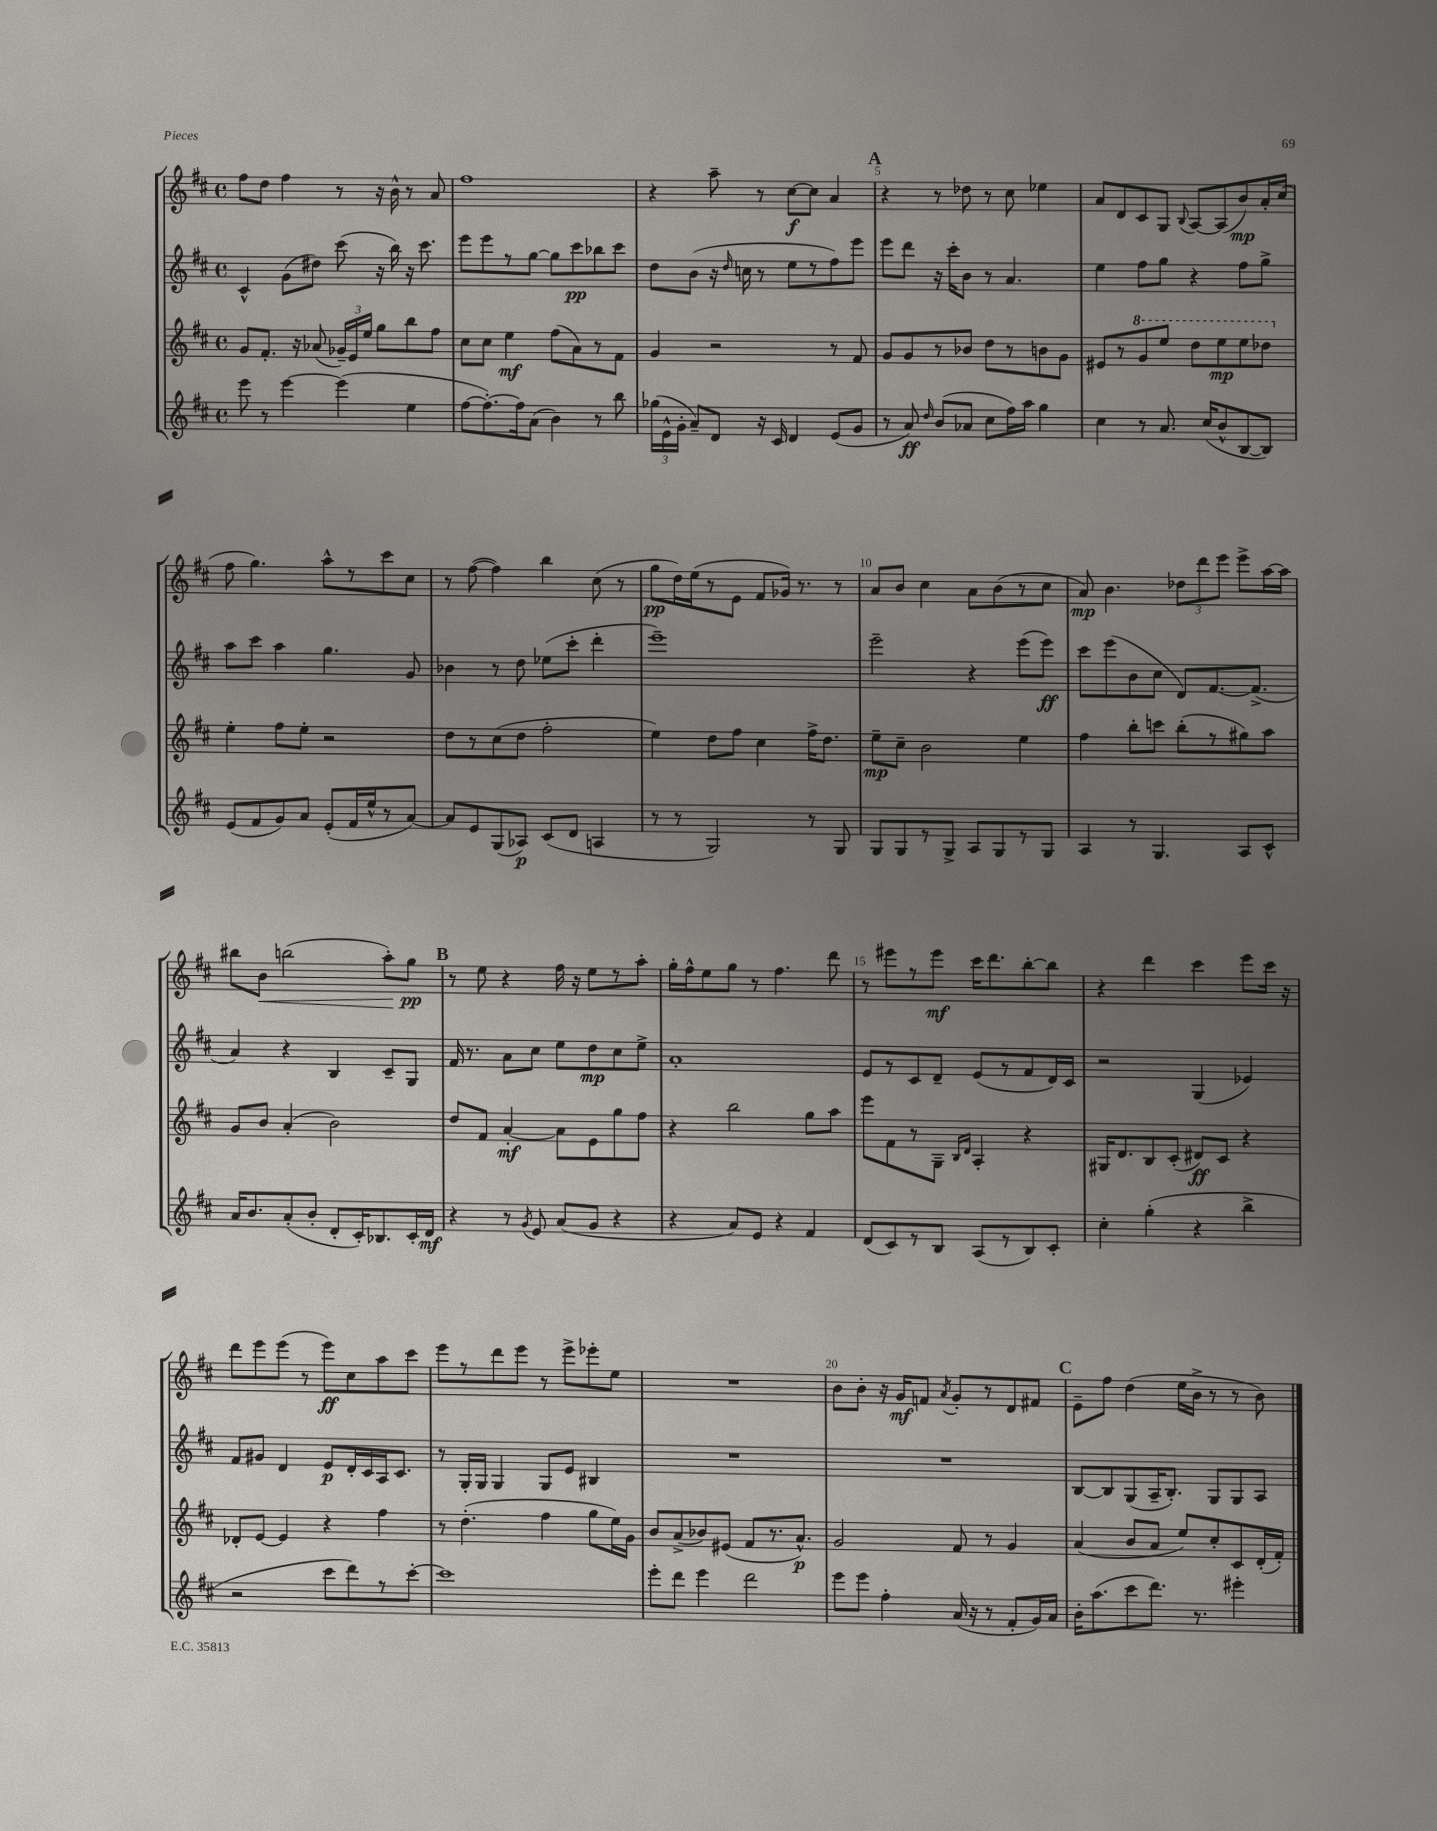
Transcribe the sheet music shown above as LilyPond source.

<<
\new StaffGroup <<
\new Staff = "s0" {
    \clef treble \key d \major \defaultTimeSignature \time 4/4
    \autoBeamOff fis''8[ d''8] fis''4 r8 r16 b'16-^ r8 a'8 |
    fis''1 |
    r4 a''8-- r8 cis''8[~\f cis''8] a'4 |
    \mark \markup { \bold "A" } r4 r8 des''8 r8 cis''8 ees''4 |
    a'8[ d'8 cis'8 g8] \appoggiatura { b8 } a8[~ a8( b'8\mp) a'16-. cis''16]( |
    fis''8 g''4.) a''8[-^ r8 cis'''8 cis''8] |
    r8 fis''8~( fis''4) b''4 cis''8( r8 |
    g''8[\pp d''16) e''16( r8 e'8] fis'8[ ges'16]) r8. r8 |
    a'8[ b'8] cis''4 a'8[ b'8( r8 cis''8] |
    a'8\mp) b'4. \tuplet 3/2 { des''8[ d'''8 e'''8] } e'''8[-> a''16~ a''16] |
    bis''8[ b'8]\< b''2( a''8[-.\!) g''8]\pp |
    \mark \markup { \bold "B" } r8 e''8 r4 fis''16 r16 e''8[ r8 a''8]-. |
    g''16[-. fis''16-^ e''8 g''8] r8 fis''4. d'''8 |
    r8 eis'''8[ r8 eis'''8]\mf cis'''16[ d'''8. b''8~-. b''8] |
    r4 d'''4 cis'''4 e'''8[ cis'''16] r16 |
    d'''8[ e'''8 e'''8]( r8 e'''8[\ff) cis''8 a''8 cis'''8] |
    e'''8[ r8 d'''8 e'''8] r8 e'''8[-> ees'''8-. e''8] |
    R1 |
    b'8[ b'8]-. r16 g'16[\mf f'8] \acciaccatura { a'8 } g'8[-. r8 d'8 fis'8] |
    \mark \markup { \bold "C" } e'8[-- fis''8] d''4( e''16[ b'16]-> r8 r8 b'8) \bar "|." |
}
\new Staff = "s1" {
    \clef treble \key d \major \defaultTimeSignature \time 4/4
    \autoBeamOff cis'4-^ g'8[( dis''8]) cis'''8( r16 b''16) r16 cis'''8. |
    e'''8[ e'''8 r8 g''8]~ g''8[ cis'''8\pp bes''8 cis'''8] |
    d''8[ b'8]( r16 \grace { d''16 } c''16 r8 e''8[ r8 fis''8) e'''8] |
    \mark \markup { \bold "A" } e'''8[ d'''8] r16 cis'''16[-. b'8] r8 a'4. |
    e''4 fis''8[ g''8] r4 fis''8[ g''8]-> |
    a''8[ cis'''8] a''4 g''4. g'8 |
    bes'4 r8 d''8 ees''8[( cis'''8]-. d'''4-. |
    e'''1--) |
    e'''2-- r4 e'''8[( e'''8]\ff) |
    cis'''8[ e'''8( b'8 cis''8] d'8[) fis'8.~ fis'8.]->( |
    a'4) r4 b4 cis'8[-- g8] |
    \mark \markup { \bold "B" } fis'16 r8. a'8[ cis''8] e''8[ d''8\mp cis''8 e''8]-> |
    a'1-. |
    e'8[ r8 cis'8 d'8]-- e'8[( r8 fis'8 d'16) cis'16] |
    r2 g4( ees'4) |
    fis'8[ gis'8] d'4 e'8[\p d'16-. cis'16 a16 cis'8.] |
    r8 g16[-. g16] g4 g8[ e'8] bis4 |
    R1 |
    R1 |
    \mark \markup { \bold "C" } b8[~ b8 g8( a16-- b8.]-.) g8[ g8 a8] \bar "|." |
}
\new Staff = "s2" {
    \clef treble \key d \major \defaultTimeSignature \time 4/4
    \autoBeamOff g'8[ fis'8.]-. r16 aes'8( \tuplet 3/2 { ges'16[--) e'16 e''16] } g''8[ b''8 fis''8] |
    cis''8[ cis''8] e''4\mf fis''8[( a'8) r8 fis'8] |
    g'4 r2 r8 fis'8 |
    \mark \markup { \bold "A" } g'8[ g'8 r8 bes'8] d''8[ r8 b'8 g'8] |
    eis'8[ r8 \ottava #1 g''8 e'''8] d'''8[ e'''8\mp e'''8 des'''8] \ottava #0 |
    e''4-. fis''8[ e''8]-. r2 |
    d''8[ r8 cis''8( d''8] fis''2-. |
    e''4) d''8[ fis''8] cis''4 fis''16[-> d''8.] |
    e''8[--\mp cis''8]-- b'2 e''4 |
    fis''4 b''8[-. c'''8] b''8[-.( r8 gis''8) a''8] |
    g'8[ b'8] a'4-.( b'2) |
    \mark \markup { \bold "B" } d''8[ fis'8] a'4~-.\mf a'8[ e'8 g''8 fis''8] |
    r4 b''2 g''8[ a''8] |
    e'''8[ fis'8 r8 g8]-- \grace { b16[ d'16] } a4-. r4 |
    gis16[ d'8. b8 cis'8]-.( dis'8[\ff) cis'8] r4 |
    des'8[-. e'8]~ e'4 r4 fis''4 |
    r8 d''4.-.( fis''4 g''8[ e''16) g'16] |
    b'8[ a'8->( bes'8) eis'8]( fis'8[ r8. a'8.]-^\p) |
    g'2 fis'8 r8 g'4 |
    \mark \markup { \bold "C" } a'4( b'8[ a'8] e''8[) cis''8-. cis'8 d'16-.( fis'16]-.) \bar "|." |
}
\new Staff = "s3" {
    \clef treble \key d \major \defaultTimeSignature \time 4/4
    \autoBeamOff e'''8 r8 e'''4~ e'''4( e''4 |
    fis''8[~ fis''8.~-.) fis''16 a'8]( b'4) r8 b''8 |
    \tuplet 3/2 { ges''16[( e'16-^ g'16]-. } a'8[--) d'8] r16 cis'16 d'4 e'8[( g'8] |
    \mark \markup { \bold "A" } r8 a'8\ff) \grace { d''16 } b'8[( aes'8] cis''8[ fis''16) a''16] g''4 |
    cis''4 r8 a'8. cis''16[( b'8-^ b8~ b8]) |
    e'8[( fis'8 g'8) a'8] e'8[-.( fis'16 e''16-^ r8 a'8]~) |
    a'8[ e'8 g8( aes8]\p) cis'8[( d'8] a4 |
    r8 r8 g2) r8 g8 |
    g8[ g8 r8 g8]-> a8[ g8 r8 g8] |
    a4 r8 g4. a8[ cis'8]-^ |
    a'16[ b'8. a'8-.( b'8]-. d'8[-. cis'16-.) bes8. cis'16-. d'16]\mf |
    \mark \markup { \bold "B" } r4 r8 \acciaccatura { g'8 } e'8 a'8[( g'8] r4 |
    r4 a'8[) e'8] r4 fis'4 |
    d'8[( cis'8) r8 b8] a8[( r8 b8) cis'8]-. |
    cis''4-. g''4-.( r4 b''4-> |
    r2 cis'''8[ d'''8) r8 cis'''8]~-. |
    cis'''1 |
    e'''8[-. d'''8] e'''4 d'''2 |
    e'''8[ e'''8] fis''4-. a'16( r16 r8 fis'8[-. g'16) a'16] |
    \mark \markup { \bold "C" } b'16[-. a''8.( cis'''8 d'''8.]) r8. eis'''4-. \bar "|." |
}
>>
>>
\layout { \context { \Score currentBarNumber = #2 \override BarNumber.break-visibility = ##(#f #t #t) barNumberVisibility = #(every-nth-bar-number-visible 5) } }
